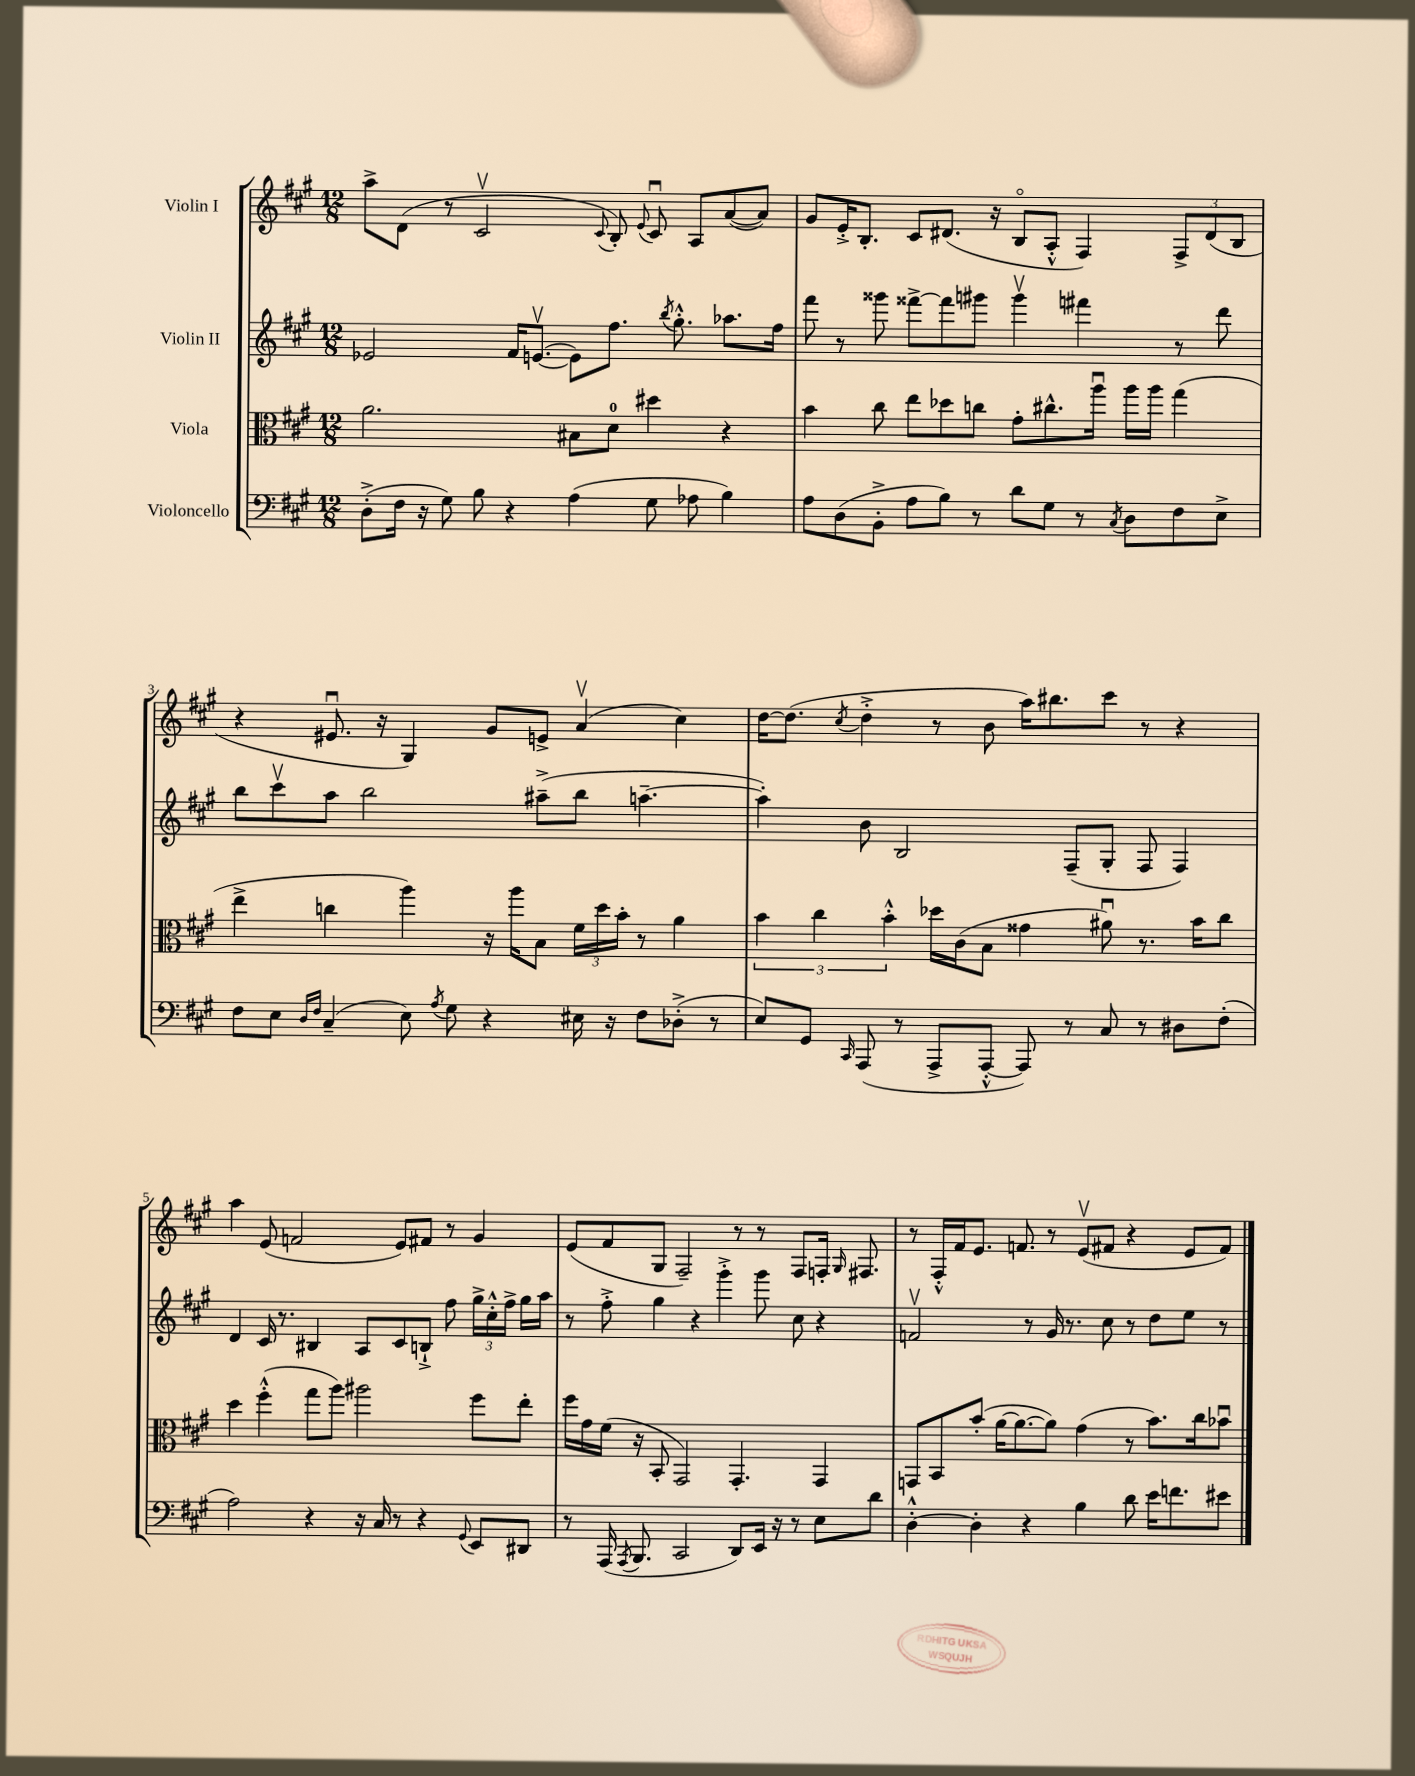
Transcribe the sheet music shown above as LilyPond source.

<<
\new StaffGroup <<
\new Staff = "s0" \with { instrumentName = "Violin I" } {
    \clef treble \key a \major \numericTimeSignature \time 12/8
    \autoBeamOff a''8[-> d'8]( r8 cis'2\upbow \appoggiatura { cis'8 } b8-.) \appoggiatura { e'8 } cis'8\downbow a8[ a'8~( a'8]) |
    gis'8[ e'16-.-> b8.]-. cis'8[ dis'8.]( r16 b8[\flageolet a8]-.-^ fis4) \tuplet 3/2 { fis8[-> dis'8( b8] } |
    r4 eis'8.\downbow r16 gis4) gis'8[ e'8]-> a'4\upbow( cis''4) |
    d''16[~ d''8.]( \acciaccatura { cis''8 } d''4-.-> r8 b'8 a''16[) bis''8. cis'''8] r8 r4 |
    a''4 e'8( f'2 e'8[) fis'8] r8 gis'4 |
    e'8[( fis'8 gis8] fis2--) r8 r8 fis8[ f16]-. \grace { gis16 } fis8. |
    r8 fis16[-.-^ fis'16 e'8.] f'8. r8 e'8[\upbow( fis'8] r4 e'8[ fis'8]) \bar "|." |
}
\new Staff = "s1" \with { instrumentName = "Violin II" } {
    \clef treble \key a \major \numericTimeSignature \time 12/8
    \autoBeamOff ees'2 fis'16[ e'8.]~\upbow( e'8[) fis''8.] \acciaccatura { b''8 } gis''8.-.-^ aes''8.[ fis''16] |
    fis'''8 r8 gisis'''8 fisis'''8[~-> fisis'''8 gis'''8] gis'''4\upbow fis'''4 r8 d'''8 |
    b''8[ cis'''8\upbow a''8] b''2 ais''8[--->( b''8] a''4.~-- |
    a''4-.) b'8 b2 fis8[--( gis8]-. fis8 fis4) |
    d'4 cis'16 r8. bis4 a8[ cis'8 b8]-!-> fis''8 \tuplet 3/2 { gis''16[-> cis''16-.-^ fis''16]-> } gis''16[ a''16] |
    r8 fis''8-.-> gis''4 r4 gis'''4-.-> gis'''8 cis''8 r4 |
    f'2\upbow r8 gis'16 r8. cis''8 r8 d''8[ e''8] r8 \bar "|." |
}
\new Staff = "s2" \with { instrumentName = "Viola" } {
    \clef alto \key a \major \numericTimeSignature \time 12/8
    \autoBeamOff a'2. bis8[ d'8]-0 dis''4 r4 |
    b'4 cis''8 e''8[ des''8 c''8] gis'8[-. cis''8.-^ a''16]\downbow a''16[ a''16] gis''4( |
    e''4-> c''4 a''4) r16 a''16[ b8] \tuplet 3/2 { fis'16[ d''16 b'16]-. } r8 a'4 |
    \tuplet 3/2 { b'4 cis''4 b'4-.-^ } des''16[ cis'16( b8] gisis'4 ais'8\downbow) r8. b'16[ cis''8] |
    d''4 fis''4-.-^( gis''8[ a''8]) ais''2 fis''8[ e''8]-. |
    fis''16[ gis'16 fis'16]( r16 b,8-. gis,2) gis,4.-. gis,4 |
    g,8[ b,8 b'8]-.( a'16[~ a'8.~ a'8]) gis'4( r8 b'8.[) cis''16 bes'8]\downbow \bar "|." |
}
\new Staff = "s3" \with { instrumentName = "Violoncello" } {
    \clef bass \key a \major \numericTimeSignature \time 12/8
    \autoBeamOff d8[-.->( fis16] r16 gis8) b8 r4 a4( gis8 aes8 b4) |
    a8[ d8( b,8]-.-> a8[ b8]) r8 d'8[ gis8] r8 \acciaccatura { cis8 } d8[ fis8 e8]-> |
    fis8[ e8] \grace { d16[ fis16] } cis4--( e8) \acciaccatura { a8 } gis8 r4 eis16 r16 fis8[ des8]-.->( r8 |
    e8[) gis,8] \grace { cis,16 } a,,8( r8 a,,8[-> a,,8]~-.-^ a,,8) r8 cis8 r8 dis8[ fis8]-.( |
    a2) r4 r16 cis16 r8 r4 \appoggiatura { gis,8 } e,8[ dis,8] |
    r8 a,,16( \acciaccatura { a,,8 } b,,8. cis,2 d,8[) e,16] r16 r8 e8[ d'8] |
    d4~-.-^ d4-. r4 b4 d'8 e'16[ f'8. eis'8] \bar "|." |
}
>>
>>
